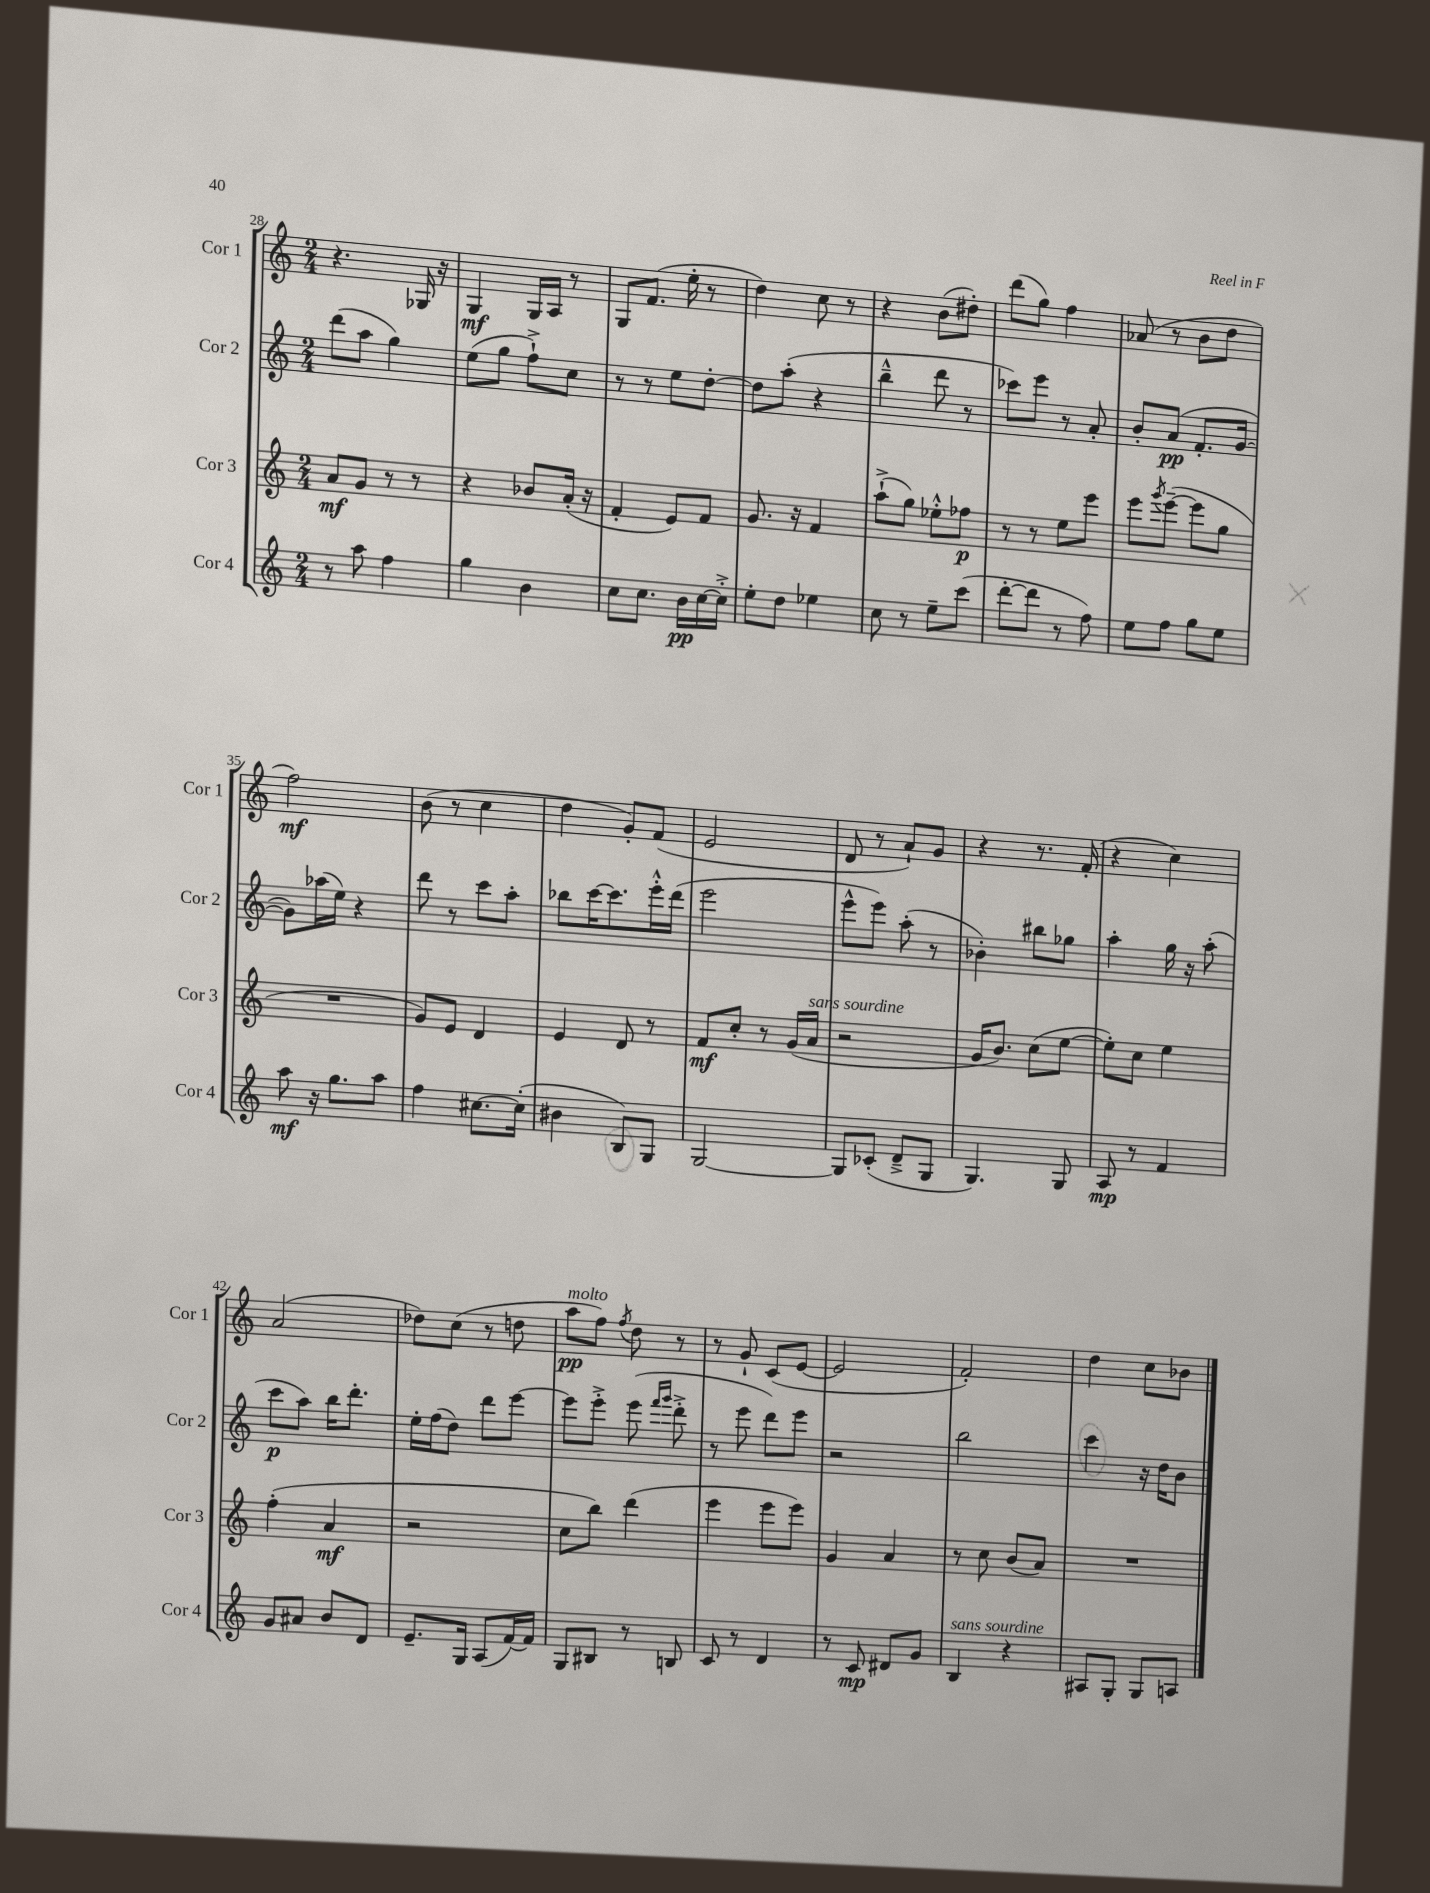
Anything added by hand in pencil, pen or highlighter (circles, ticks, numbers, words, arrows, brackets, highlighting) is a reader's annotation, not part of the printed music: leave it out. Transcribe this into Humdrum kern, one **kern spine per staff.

**kern	**kern	**kern	**kern
*staff4	*staff3	*staff2	*staff1
*clefG2	*clefG2	*clefG2	*clefG2
*k[]	*k[]	*k[]	*k[]
*M2/4	*M2/4	*M2/4	*M2/4
8r	8a	(8ddd	4.r
8aa	8g	8aa	.
4ff	8r	4gg)	.
.	8r	.	16G-
.	.	.	16r
=	=	=	=
4gg	4r	(8ee	4G
.	.	8gg	.
4b	8b-	8ff`^)	16G
.	.	.	16A
.	(16a'	8cc	8r
.	16r	.	.
=	=	=	=
8cc	4f'	8r	8G
8.cc	.	8r	(8.f
.	8e)	8ee	.
16b	.	.	16ee'
[16cc	8f	[8dd'	8r
16cc'^]	.	.	.
=	=	=	=
8ee'	8.g	8dd]	4dd)
8dd	.	(8aa'	.
.	16r	.	.
4ee-	4f	4r	8cc
.	.	.	8r
=	=	=	=
8cc	(8aa`^	4bb~^^	4r
8r	8gg)	.	.
8ee~	8ee-'^^	8ddd	(8b
(8ccc	8ff-	8r	8dd#')
=	=	=	=
[8ddd'	8r	8ccc-)	(8ddd
8ddd]	8r	8eee	8gg)
8r	8ee	8r	4ff
8ff)	8eee	8a'	.
=	=	=	=
8ee	8eee	8b'	(8a-
.	8qggg	.	.
8ff	([8eee~	(8a	8r
8gg	8eee]	8.f'	8b
8ee	8gg	.	8dd
.	.	[16g	.
=	=	=	=
8aa	2r	8g])	2ff)
16r	.	(16aa-	.
8.gg	.	16ee)	.
.	.	4r	.
8aa	.	.	.
=	=	=	=
4ff	8g)	8ddd	(8b
.	8e	8r	8r
[8.cc#	4d	8ccc	4cc
.	.	8aa'	.
(16cc#']	.	.	.
=	=	=	=
4b#	4e	8bb-	4dd
.	.	[16ccc	.
.	.	8.ccc]	.
8B)	8d	.	8g')
8G	8r	16eee'^^	(8f
.	.	(16ddd	.
=	=	=	=
[2G	8f	2eee	2e
.	8cc'	.	.
.	8r	.	.
.	(16g	.	.
.	16a	.	.
=	=	=	=
8G]	2r	8eee^^	8d
(8c-'	.	8eee)	8r
8d~^	.	(8aa'	8a`)
8G	.	8r	8g
=	=	=	=
4.G)	16g	4b-')	4r
.	8.b)	.	.
.	(8cc	8bb#	8.r
8G	[8ee	8gg-	.
.	.	.	(16f'
=	=	=	=
8A	8ee'])	4aa'	4r
8r	8cc	.	.
4f	4ee	16gg	4cc)
.	.	16r	.
.	.	(8aa'	.
=	=	=	=
8g	(4ff'	8ccc	(2a
8a#	.	8aa)	.
8b	4a	16bb	.
.	.	8.ddd'	.
8d	.	.	.
=	=	=	=
8.e~	2r	16ee'	8dd-)
.	.	(16ff	.
.	.	8dd)	(8cc
16G	.	.	.
(8A	.	8ddd	8r
[16f)	.	[8eee	8dd
16f]	.	.	.
=	=	=	=
8G	8cc	8eee]	8aa
8B#	8bb)	8eee'^	8ff)
.	.	.	8qff
8r	(4ddd	(8eee	8dd
.	.	16qqfff	.
.	.	16qqggg	.
8B	.	8ddd'^	8r
=	=	=	=
8c	4eee	8r	8r
8r	.	8eee	8g`
4d	8eee	8ddd)	(8c
.	8eee)	8eee	[8e
=	=	=	=
8r	4g	2r	2e]
8c	.	.	.
8d#	4a	.	.
8g	.	.	.
=	=	=	=
4B	8r	2bb	2f')
.	8cc	.	.
4r	(8b	.	.
.	8a)	.	.
=	=	=	=
8A#	2r	4ccc	4dd
8G'	.	.	.
8G	.	16r	8cc
.	.	16dd	.
8A	.	8b	8b-
==	==	==	==
*-	*-	*-	*-
